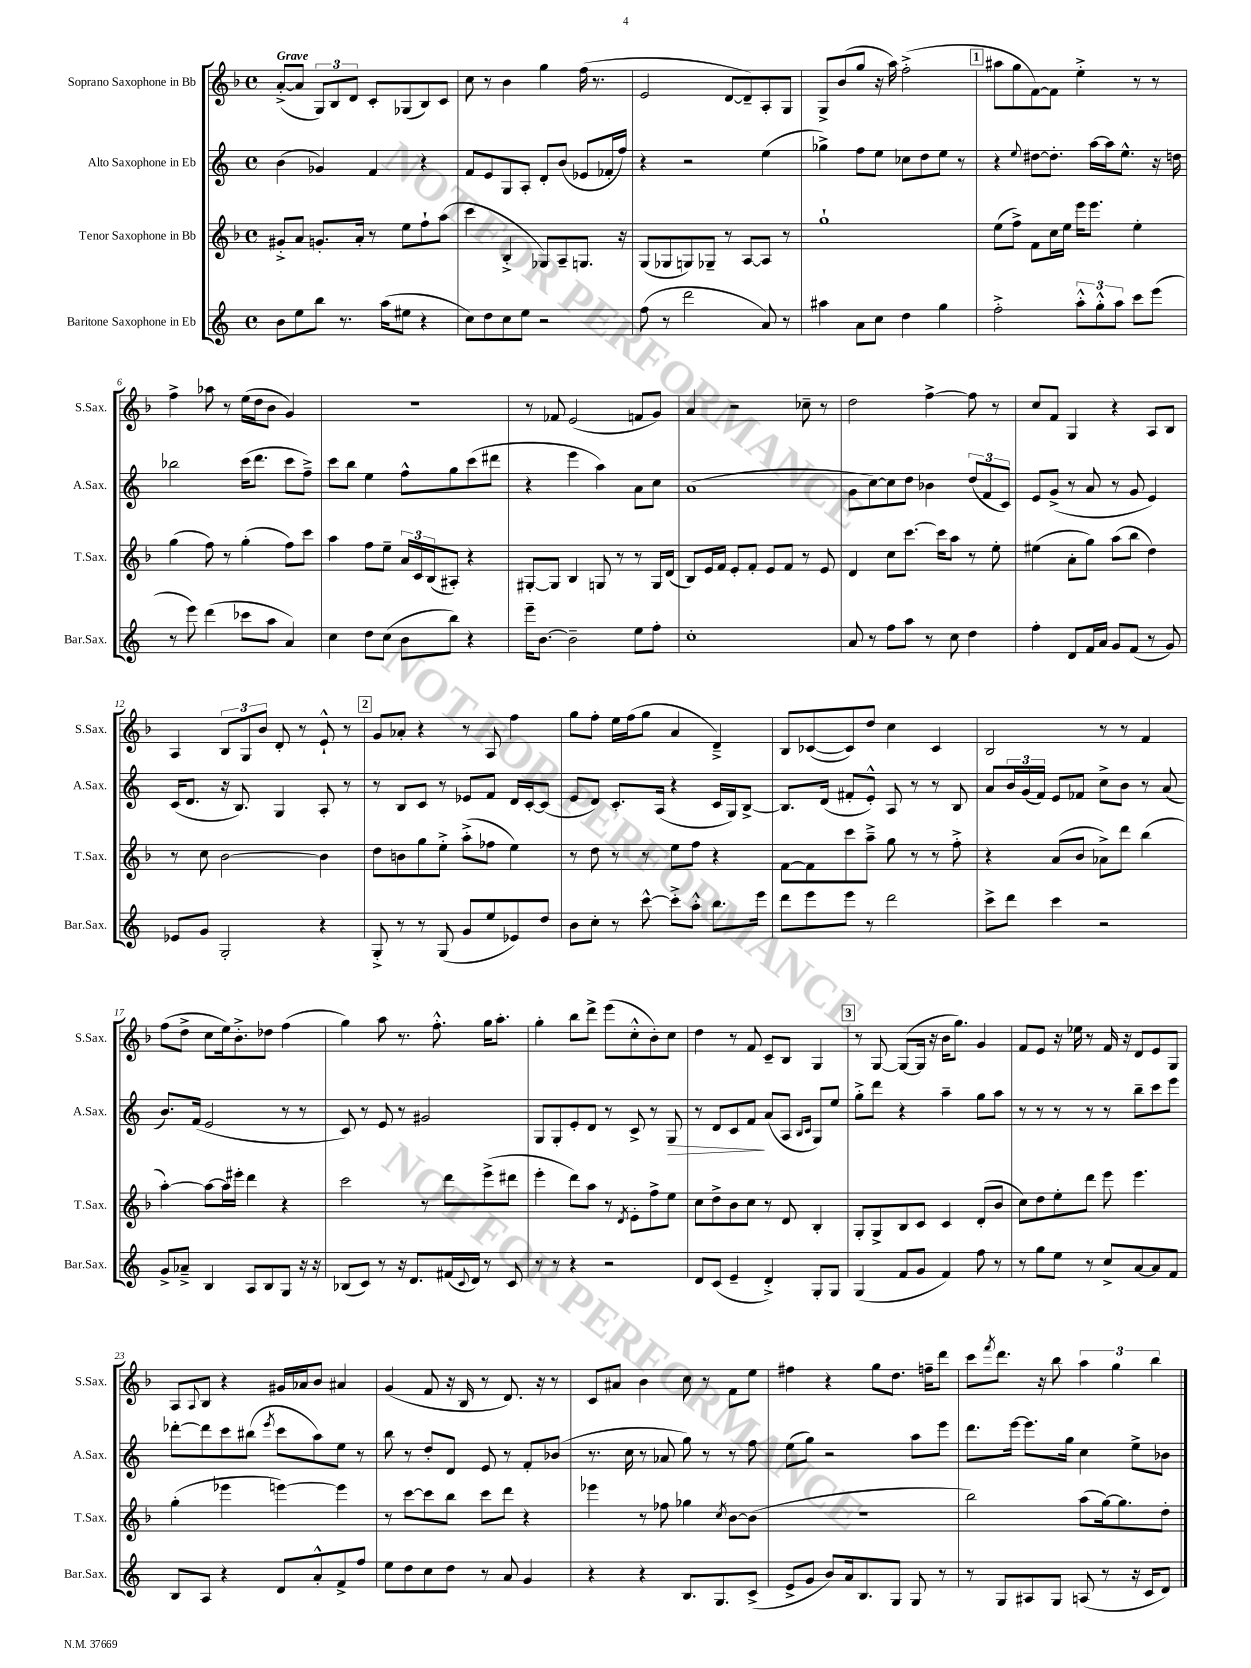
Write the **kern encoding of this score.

**kern	**kern	**kern	**kern
*staff4	*staff3	*staff2	*staff1
*clefG2	*clefG2	*clefG2	*clefG2
*k[]	*k[b-]	*k[]	*k[b-]
*M4/4	*M4/4	*M4/4	*M4/4
*met(c)	*met(c)	*met(c)	*met(c)
8b	8g#'^	(4b	([8a'^
8ee	8a	.	8a]
8bb	8.g'	4g-)	12G)
.	.	.	12B-
8.r	.	.	.
.	.	.	12d
.	16a'	.	.
.	8r	4f	8c'
(16aa	.	.	.
8ee#	8ee	.	(8G-
4r	8ff`	4r	8B-)
.	(8aa	.	8c
=	=	=	=
8cc)	4ccc	8f	8cc
8dd	.	8e	8r
8cc	4B-'^	8G	4b-
8ee	.	8A'	.
2r	8G-)	8d'	4gg
.	8A~	(8b	.
.	8.G	8e-	(16ff
.	.	.	8.r
.	.	16f-'	.
.	16r	16ff)	.
=	=	=	=
(8ff	(8G	4r	2e
8r	8G-	.	.
2ddd	8G)	2r	.
.	8G-~	.	.
.	8r	.	[8d
.	[8A	.	8d~])
8a)	8A]	(4ee	8A'
8r	8r	.	8G
=	=	=	=
4aa#	1gg`	4gg-^)	8G^
.	.	.	(8b-
8a	.	8ff	8gg
8cc	.	8ee	16r
.	.	.	16aa)
4dd	.	8cc-	(2ff'^
.	.	8dd	.
4gg	.	8ee	.
.	.	8r	.
=	=	=	=
2ff'^	(8ee	4r	8aa#
.	8ff^)	.	8gg
.	.	8qqee	.
.	8f	[8dd#	[8f)
.	16cc	8.dd#']	8f]
.	16ee	.	.
12aa'^^	16eee	.	4ee'^
.	8.eee	[16aa	.
12gg'^^	.	.	.
.	.	16aa]	.
12aa	.	.	.
.	.	8.ee^^	.
8ccc	4ee'	.	8r
(8eee	.	16r	8r
.	.	16dd	.
=	=	=	=
8r	(4gg	2bb-	4ff^
8eee)	.	.	.
(4ddd	8ff)	.	8aa-
.	8r	.	8r
8ccc-	(4gg'	(16ccc	(16ee
.	.	8.ddd	16dd
8aa	.	.	8b-
4a)	8ff)	8ccc	4g)
.	8ccc	8ff~^)	.
=	=	=	=
4cc	4aa	8ccc	1r
.	.	8bb	.
8dd	8ff	4ee	.
(8cc	8ee~	.	.
8b	24a	8ff^^	.
.	24c	.	.
.	(24B-	.	.
8bb)	8A#')	8gg	.
4r	4r	(8ccc	.
.	.	8ddd#	.
=	=	=	=
16eee~	[8G#'	4r	8r
[8.b	.	.	.
.	8G#]	.	8f-
2b~]	4B-	4eee	(2e
.	8G	4aa)	.
.	8r	.	.
8ee	8r	8a	8f
8ff'	16G	8cc	8g)
.	(16d	.	.
=	=	=	=
1cc'	8B-)	(1a	4a
.	16e	.	.
.	16f	.	.
.	8e'	.	2r
.	8f'	.	.
.	8e	.	.
.	8f	.	.
.	8r	.	8cc-~
.	8e	.	8r
=	=	=	=
8a	4d	8g	2dd
8r	.	[8cc)	.
8ff	8cc	8cc]	.
8aa	[8.ccc	8dd	.
8r	.	4b-	[4ff^
.	16ccc]	.	.
8cc	8aa	.	.
4dd	8r	(12dd	8ff]
.	.	12f	.
.	8ee'	.	8r
.	.	12c)	.
=	=	=	=
4ff'	(4ee#	8e	8cc
.	.	(8g^	8f
8d	8a'	8r	4G
16f	8gg)	8a	.
16a	.	.	.
8g	(8aa	8r	4r
(8f	8bb-	8g	.
8r	4dd)	4e)	8A
8g)	.	.	8B-
=	=	=	=
8e-	8r	(16c	4A
.	.	8.d	.
8g	8cc	.	.
2G'	[2b-	16r	12B-
.	.	8.B)	.
.	.	.	12G
.	.	.	12b-
.	.	4G	8d'
.	.	.	8r
4r	4b-]	8A'	8e`^^
.	.	8r	8r
=	=	=	=
8G'^	8dd	8r	8g
8r	8b	8B	8a-'
8r	8gg	8c	4r
(8G	8ee'^	8r	.
8g	(8aa'^	8e-	8r
8ee	8ff-	8f	8A
8e-)	4ee)	16d	4ff
.	.	[16c'	.
8dd	.	(8c]	.
=	=	=	=
8b	8r	8e	8gg
8cc'	8dd	8d)	8ff'
8r	8r	8.c'	16ee
.	.	.	(16ff
[8ccc^^	8r	.	8gg
.	.	(16A	.
8ccc'^]	8ee	4r	4a
8aa'^^	8ff	.	.
8.bb	4r	16c	4d~^)
.	.	16G)	.
.	.	[8B^	.
16eee	.	.	.
=	=	=	=
8ddd	[8f	8.B]	8B-
8eee	8f]	.	([8c-
.	.	(16d	.
8eee	8ccc	8f#'	8c-])
8r	8aa~^	8e'^^)	8dd
2ddd	8gg	8A	4cc
.	8r	8r	.
.	8r	8r	4c-
.	8ff'^	8B	.
=	=	=	=
8ccc^	4r	8a	2B-
8ddd	.	24b	.
.	.	(24g	.
.	.	24f)	.
4ccc	(8a	8e	.
.	8b-	8f-	.
2r	8a-^)	8cc^	8r
.	8ddd	8b	8r
.	(4bb-	8r	4f
.	.	(8a	.
=	=	=	=
8g^	[4aa')	8.b)	(8ff
8a-~^	.	.	8dd^
.	.	(16f	.
4B	8aa_	2e	8cc
.	16aa]	.	16ee)
.	16eee#'	.	8.b-'^
8A	4ddd	.	.
8B	.	.	8dd-
8G	4r	8r	(4ff
16r	.	8r	.
16r	.	.	.
=	=	=	=
(8B-	2ccc	8c)	4gg)
8c)	.	8r	.
8r	.	8e	8aa
16r	.	8r	8.r
8.d	.	.	.
.	8r	2g#	.
.	.	.	8.ff'^^
(16f#	8ddd	.	.
8qqc	.	.	.
16d)	.	.	.
8r	(8eee^	.	16gg
.	.	.	8.aa'
8c	8ddd#	.	.
=	=	=	=
8r	4eee'	8G	4gg'
8r	.	8G'	.
4r	8ddd)	8e'	8bb-
.	8aa	8d	8ddd^
2r	8r	8r	(8eee
.	8qd	.	.
.	8e'	8c^	8cc'^^
.	8ff^	8r	8b-')
.	8ee	8G	8cc
=	=	=	=
8d	8cc	8r	4dd
(8c	8dd^	8d	.
4e~	8b-	8c	8r
.	8cc	8f	8f
4d'^)	8r	(8a	8c~
.	8d	8A	8B-
.	.	16qqB	.
.	.	16qqc	.
8G'	4B-'	8G)	4G
8G	.	8ee	.
=	=	=	=
(4G	8G'	8gg'^	8r
.	8G^	8ddd	[8G
8f	8B-	4r	(8G_
8g	8c	.	16G]
.	.	.	16r
4f)	4c	4aa~	16b-
.	.	.	8.gg)
8ff	(8d'	8gg	4g
8r	8b-	8aa	.
=	=	=	=
8r	8cc)	8r	8f
8gg	8dd	8r	8e
8ee	8ee'	8r	16r
.	.	.	16ee-
8r	8ddd	8r	8r
8cc^	8eee	8r	16f
.	.	.	16r
[8a	4.eee	8bb~	8d
8a]	.	8ccc	8e
8f	.	8eee	8G
=	=	=	=
8B	(4gg'	[8ddd-'	8A
.	.	.	8qqA
8A	.	8ddd-]	8B-
4r	4eee-	8ccc	4r
.	.	(8bb#	.
.	.	8qeee	.
8d	[4eee)	8ccc	16g#
.	.	.	16a-
8a'^^	.	8aa)	8b-
8f^	4eee]	8ee	4a#
8ff	.	8r	.
=	=	=	=
8ee	8r	8bb	(4g
8dd	[8ccc	8r	.
8cc	8ccc]	8dd'	8f
8dd	8bb-	8d	16r
.	.	.	16B-
8r	8ccc	8e	8r
8a	8ddd	8r	8.d)
4g	4r	8f'	.
.	.	.	16r
.	.	(8b-	8r
=	=	=	=
4r	4eee-	8.r	8c
.	.	.	8a#
.	.	16cc	.
4r	8r	8r	4b-
.	8ff-	8a-	.
8.B	4gg-	8gg)	8cc
.	.	8r	8r
8.G	.	.	.
.	8qcc	.	.
.	[8b-	8r	8f
(8c^	(8b-]	8ff	8ee
=	=	=	=
8e^	1r	(8ee	4ff#
8g	.	8gg)	.
8b)	.	2r	4r
16a	.	.	.
8.B	.	.	.
.	.	.	8gg
8G	.	.	8.dd
8G	.	8aa	.
.	.	.	16ff~
8r	.	8eee	8ddd
=	=	=	=
8r	2bb-)	8.ddd	8ccc
.	.	.	8qfff
8G	.	.	8.ddd
.	.	[16eee	.
8A#	.	8.eee]	.
.	.	.	16r
8G	.	.	8bb-
.	.	16gg	.
(8A	(8aa	4cc	6aa
8r	[16gg)	.	.
.	.	.	6gg
.	8.gg]	.	.
16r	.	8ee^	.
16c	.	.	.
.	.	.	6bb-
8d)	8dd'	8b-	.
==	==	==	==
*-	*-	*-	*-
